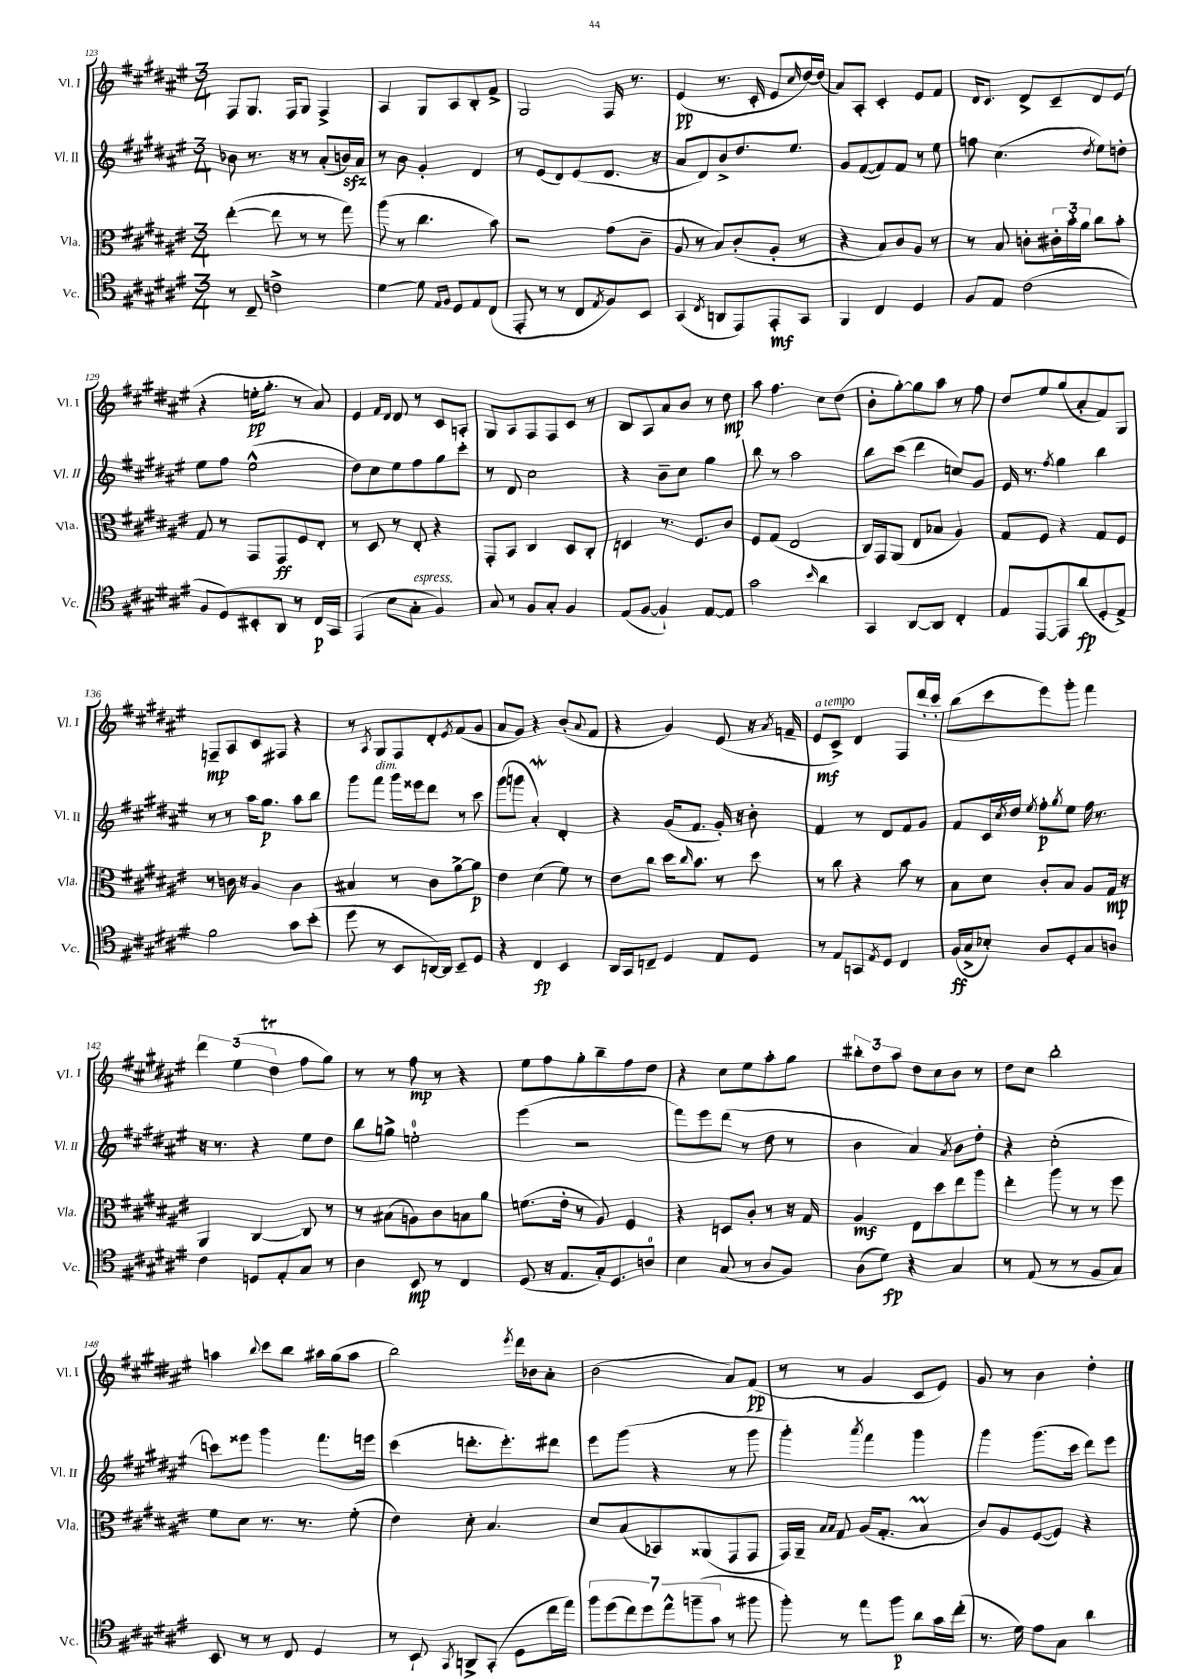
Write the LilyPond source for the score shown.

<<
\new StaffGroup <<
\new Staff = "s0" \with { instrumentName = "Vl. I" shortInstrumentName = "Vl. I" } {
    \clef treble \key fis \major \numericTimeSignature \time 3/4
    fis8 gis8. fis16 gis8 fis4-> |
    ais4 gis8 ais8 b8-. fis'8-> |
    gis2 fis16 r8. |
    eis'4\pp( r8. cis'16-. eis'8 \grace { cis''16 } dis''16~) dis''16( |
    ais'8) ais8-. cis'4-. eis'8 fis'8 |
    dis'16 cis'8. dis'8-> cis'8-- dis'8 eis'8( |
    r4 e''16-.\pp gis''8.-. r8 ais'8) |
    eis'4 \grace { fis'16 dis'16 } dis'8 r8 cis'8 a8-. |
    gis8 ais8 fis8 fis8 cis'8 r8 |
    b8 ais8 ais'8 b'8 r8 dis''8\mp |
    ais''8 fis''4. cis''8 dis''8( |
    b'8-. gis''8~-.) gis''8 ais''8 r8 fis''8 |
    dis''8 eis''8 gis''8( ais'8-. fis'8) gis8 |
    f8--\mp ais8 cis'8 fis8 r4 |
    r8 \acciaccatura { ais8 } gis8 fis8 dis'8-. \acciaccatura { eis'8 } fis'8( gis'8 |
    ais'8 gis'8) r4 b'8-.( \appoggiatura { ais'8 } fis'8 |
    r4 gis'4) eis'8( r16 \acciaccatura { ais'8 } f'16-- |
    eis'8\mf^\markup { \italic "a tempo" } cis'8->) dis'4 fis8 dis'''16-. cis'''16-. |
    b''8( cis'''8 eis'''8) gis'''8-. fis'''4 |
    \tuplet 3/2 { dis'''4 eis''4( dis''4\trill } fis''8 gis''8) |
    r8 r8 fis''8\mp r8 r4 |
    eis''8 fis''8 gis''8-. b''8-- fis''8 dis''8 |
    r4 cis''8 eis''8 ais''8-. gis''8 |
    \tuplet 3/2 { bis''8-. dis''8 ais''8 } dis''8 cis''8 b'8 r8 |
    dis''8 cis''8 b''2-. |
    a''4 \appoggiatura { b''8 } cis'''8 b''8 ais''16 gis''16( ais''8 |
    b''2) \acciaccatura { eis'''8 } dis'''16 bes'16 ais'8-. |
    b'2( ais'8) fis'8\pp( |
    r8 r8 gis'4 cis'8 eis'8) |
    gis'8 r8 b'4 dis''4-. \bar "|." |
}
\new Staff = "s1" \with { instrumentName = "Vl. II" shortInstrumentName = "Vl. II" } {
    \clef treble \key fis \major \numericTimeSignature \time 3/4
    bes'8 r8. r16 r8 ais'8-.( b'16\sfz) ais'16 |
    r8 b'8 gis'4-. dis'4 |
    r8 eis'8( dis'8) eis'8( dis'8. r16 |
    ais'8 dis'8) b'8-> dis''8. eis''8. |
    gis'8 fis'8~( fis'8) fis'8 r8 eis''8 |
    f''8 cis''4.( \acciaccatura { dis''8 } eis''8) d''8-. |
    eis''8 fis''8 eis''2-^( |
    dis''8) cis''8 eis''8 fis''8 gis''8 cis'''8-. |
    r8 dis'8 cis''2 |
    r4 b'8-- cis''8 gis''4 |
    b''8 r8 ais''2 |
    b''8 cis'''8( dis'''4 c''8) gis'8 |
    eis'16 r8. \acciaccatura { fis''8 } gis''4 b''4 |
    r8 r8 ais''16 gis''8.\p ais''8 b''8 |
    gis'''8 fis'''8^\markup { \italic "dim." } gis'''16 eisis'''16 dis'''8 r8 cis'''8 |
    gis'''8( g'''8 ais'4-.\mordent) dis'4-. |
    r4 gis'16( fis'8. gis'16-.) r16 b'8-. |
    fis'4 r8 dis'8 fis'8 gis'8 |
    fis'8 cis'16 \acciaccatura { cis''8 } dis''16 \acciaccatura { eis''8 } fis''8-.\p \acciaccatura { gis''8 } eis''8 fis''16 r8. |
    r16 r8. r4 eis''8 dis''8 |
    b''8 g''8-> e''2-0-. |
    eis'''4( r2 |
    fis'''8) eis'''8 dis'''8( r8 dis''8 r8 |
    b'4 ais'4) \acciaccatura { ais'8 } b'8 dis''8-. |
    r4 cis''2-.( |
    c'''8) eisis'''8 gis'''4 fis'''8. e'''16 |
    cis'''4( d'''8.-. eis'''8.-.) dis'''8 |
    eis'''8 gis'''8( r4 r8 gis'''8 |
    gis'''4-.) \acciaccatura { ais'''8 } fis'''4 gis'''4 |
    gis'''4 gis'''8.( cis'''16 dis'''8) eis'''8 \bar "|." |
}
\new Staff = "s2" \with { instrumentName = "Vla." shortInstrumentName = "Vla." } {
    \clef alto \key fis \major \numericTimeSignature \time 3/4
    eis''4~-.( eis''8 r8 r8 gis''8) |
    ais''8( r8 cis''4. b'8) |
    r2 gis'8( cis'8-- |
    ais8 r8 b8) cis'8-.( ais8-. r8 |
    r4 b8) cis'8 ais8 r8 |
    r8 b8 c'8-. \tuplet 3/2 { cis'16-. b'16-. ais'16 } cis''8 b'8-. |
    gis8 r8 gis,8 gis,8\ff fis8 eis8-. |
    r8 dis8 r8 eis8-. r4 |
    gis,8-. b,8 cis4 dis8 cis8-. |
    d4 r8. fis8. cis'8 |
    fis8 gis8( eis2 |
    cis16) gis,16 ais,8( eis8 bes8 ais4) |
    gis8 fis8 r4 gis8 fis8 |
    r8 c'16 r16 ais4 c'4 |
    bis4 r8 cis'8 ais'8~-> ais'8\p |
    eis'4 dis'4( fis'8) r8 |
    eis'8 cis''8 dis''16 \grace { cis''16 } b'8. r8 dis''8 |
    r8 cis''8 r4 b'8 r8 |
    b8 dis'8 cis'8-. b8 ais8 gis16\mp r16 |
    ais,4 cis4~ cis8 r8 |
    r8 bis8( a8) cis'8 b8 ais'8 |
    f'8.( eis'16-. r8 ais8) fis4 |
    r4 d8 cis'8-. r8 r16 gis16 |
    ais4\mf eis8 dis''8 eis''8 ais''8 |
    eis''4-. ais''8 r8 r8 fis''8 |
    fis'8 dis'8 r8. r8. fis'8-.( |
    eis'4) dis'8-. b4. |
    dis'8 b8( bes,8) aisis,8( gis,8 gis,8 |
    gis,16) ais,16-- \grace { b16 b16 } gis8 ais16( gis8.-. b4\prall |
    cis'8) ais8 fis8~( fis8) r4 \bar "|." |
}
\new Staff = "s3" \with { instrumentName = "Vc." shortInstrumentName = "Vc." } {
    \clef tenor \key fis \major \numericTimeSignature \time 3/4
    r8 cis8-- c'2-> |
    dis'4~ dis'8 \grace { eis16 fis16 } dis8 eis8 cis8( |
    eis,8-. r8 r8 cis8 \acciaccatura { eis8 } fis8) b,8 |
    gis,4( \acciaccatura { cis8 } a,8 eis,8) eis,8-.\mf gis,8 |
    fis,4 cis4 dis4 |
    fis8 eis8 cis'2( |
    fis8 dis8) bis,8-. ais,8 r8 cis16\p gis,16 |
    eis,4( b8 gis8-.^\markup { \italic "espress." } fis4) |
    gis8 r8 fis8 gis8-. fis4 |
    eis8( fis8~ fis4-!) eis8~ eis8 |
    gis'2 \grace { b'16 } ais'4 |
    gis,4 ais,8~ ais,8 cis4-. |
    eis8 eis,8~ eis,8 ais'8\fp( dis8-. eis8->) |
    fis'2 gis'8 b'8-.( |
    dis''8 r8 b,8 a,16~) a,16 b,8-- dis8 |
    r4 cis4\fp b,4 |
    ais,16 gis,16 c8-- dis4 eis8 dis8 |
    r8 eis8 g,8 \acciaccatura { eis8 } dis8 cis4 |
    fis16\ff( gis16-> bes8-.) ais8 dis8-. gis8 a8 |
    cis'4 d8 eis8-. gis8 r8 |
    ais4 b,8\mp r8 cis4 |
    dis8( r16 eis8. gis16-.) dis8. a8-0 |
    b4 gis8( r8 ais8 fis8) |
    ais8( dis'8\fp) r4 gis4 |
    r8 eis8( r8 r8 fis8 gis8) |
    b,8 r8 r8 cis8 dis4 |
    r8 b,8-! \acciaccatura { gis,8 } a,8-> gis,8-.( dis8 cis''16 eis''16) |
    \tuplet 7/4 { fis''8 dis''8( cis''8) dis''8 eis''8-^ f''8--( gis'8 } r8 fis''8 |
    fis''8-.) r8 eis''8 fis''8\p ais'8 gis'16 cis''16-.( |
    r8. dis'16) eis'8 gis8 ais'4 \bar "|." |
}
>>
>>
\layout { \context { \Score currentBarNumber = #123 } }
